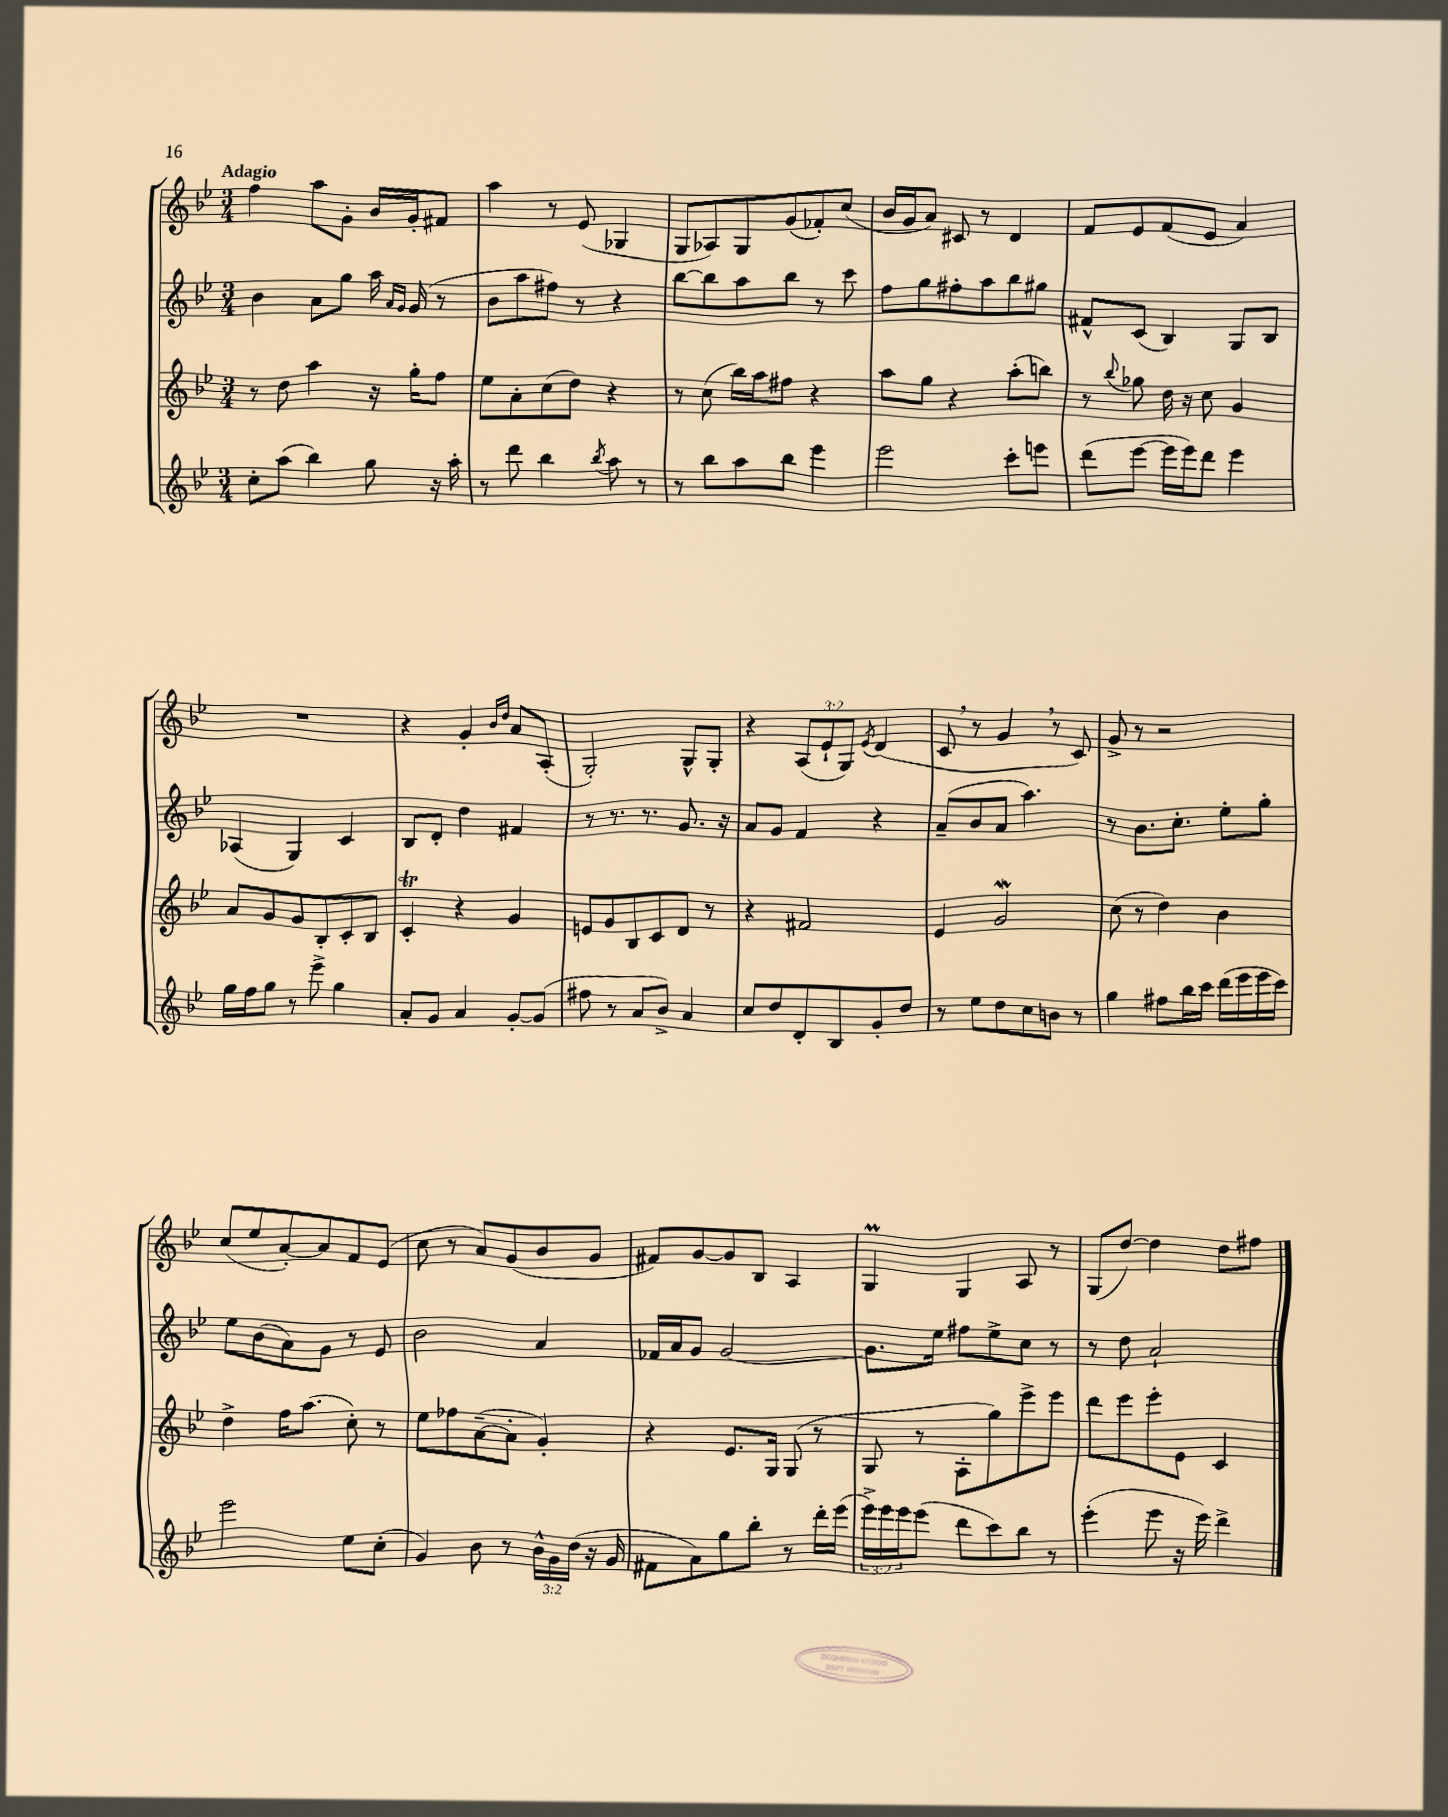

**kern	**kern	**kern	**kern
*part4	*part3	*part2	*part1
*staff4	*staff3	*staff2	*staff1
*clefG2	*clefG2	*clefG2	*clefG2
*k[b-e-]	*k[b-e-]	*k[b-e-]	*k[b-e-]
*M3/4	*M3/4	*M3/4	*M3/4
=1	=1	=1	=1
!	!	!	!LO:TX:a:B:t=Adagio
8cc'\L	8r	4b-\	4ff\
(8aa\J	8dd\	.	.
4bb-\)	4aa\	8a\L	8aa\L
.	.	8gg\J	8g'\J
8gg\	16r	16aa\	16b-/LL
.	.	16qqa/LL	.
.	.	16qqg/JJ	.
.	16gg'\KL	(16g/	16g'/J
16r	8ff\J	8r	8f#X/J
16aa'\	.	.	.
=2	=2	=2	=2
8r	8ee-\L	8b-\L	4aa\
8ddd\	8a'\	8aa\	.
4bb-\	(8cc\	8ff#X\J)	8r
.	8dd\J)	8r	(8e-/
8qbb-/	.	.	.
8aa\	4r	4r	4G-X/
8r	.	.	.
=3	=3	=3	=3
8r	8r	[8bb-\L	8G/L
8bb-\L	(8cc\	8bb-\]	8A-X/)
8aa\	16bb-\LL)	8aa\	8G/
.	16aa\J	.	.
8bb-\J	8ff#X\J	8bb-\J	(8g/
4eee-\	4r	8r	8f-X'/)
.	.	8ccc\	(8cc/J
=4	=4	=4	=4
2eee-\	8aa\L	8ff\L	16b-/LL
.	.	.	16g/J
.	8gg\J	8gg\	8a/J)
.	4r	8ff#X'\	8c#X/
.	.	8aa\	8r
8ccc'\L	(8aa'\L	8bb-\	4d/
8eeen\J	8bbn\J)	8gg#X\J	.
=5	=5	=5	=5
(8ddd\L	8r	8f#X^^/L	8f/L
.	8qqbb-/	.	.
[8eee-\J	8gg-X\	(8c/J	8e-/
16eee-\LL]	16dd\	4B-/)	(8f/
16eee-\J)	16r	.	.
8ddd\J	8cc\	.	8e-/J
4eee-\	4g/	8G/L	4a/)
.	.	8B-/J	.
!!LO:LB:g=z
=6	=6	=6	=6
16gg\LL	8a/L	(4A-X/	2.r
16ff\J	.	.	.
8gg\J	8g/	.	.
8r	8g/	4G/)	.
8eee-^\	8B-'/	.	.
4gg\	8c'/	4c/	.
.	8B-/J	.	.
=7	=7	=7	=7
8a'/L	4cT'/	8B-/L	4r
8g/J	.	8d'/J	.
4a/	4r	4dd\	4g'/
.	.	.	16qqb-/LL
.	.	.	16qqdd/JJ
[8g'/L	4g/	4f#X/	8a/L
(8g/J]	.	.	(8A'/J
=8	=8	=8	=8
8ff#X\	8en/L	8r	2G'/)
8r	8g/	8.r	.
8a/L	8B-/	.	.
.	.	8.r	.
8b-^/J)	8c/	.	.
4a/	8d/J	8.g/	8G^^/L
.	8r	.	8G'/J
.	.	16r	.
=9	=9	=9	=9
8cc/L	4r	8a/L	4r
8dd/	.	8g/J	.
8d'/	2f#X/	4f/	(12A/L
.	.	.	12e-`/
8B-/	.	.	.
.	.	.	12G/J)
.	.	.	8qe-/
8g'/	.	4r	(4d/
8dd/J	.	.	.
=10	=10	=10	=10
8r	4e-/	(8a~/L	8c,/
8ee-\L	.	8b-/	8r
8dd\	2gW/	8a/J	4g,/
8cc\	.	4.aa\)	.
8bn\J	.	.	8r
8r	.	.	8c/)
=11	=11	=11	=11
4gg\	(8cc\	8r	8g^/
.	8r	8.b-\L	8r
8ff#X\L	4dd\)	.	2r
.	.	8.cc'\J	.
16bb-\L	.	.	.
16ccc\JJ	.	.	.
(16ddd\LL	4b-\	8ee-'\L	.
16eee-\	.	.	.
16eee-\	.	8gg'\J	.
16ccc\JJ)	.	.	.
!!LO:LB:g=z
=12	=12	=12	=12
2eee-\	4dd^\	8ee-\L	(8cc/L
.	.	(8b-\	8ee-/
.	16ff\KL	8a\)	[8a'/)
.	(8.aa\J	.	.
.	.	8g\J	8a/]
8ee-\L	8cc'\)	8r	8f/
(8cc'\J	8r	8e-/	(8e-/J
=13	=13	=13	=13
4g/)	8ee-\L	2b-\	8cc\
.	8ff-X\	.	8r
8b-\	([8a~\	.	8a/L)
8r	8a'\J]	.	(8g/
24b-^^\LL	4g'/)	4a/	8b-/
24g\	.	.	.
(24dd\JJ	.	.	.
16r	.	.	8g/J
16g/	.	.	.
=14	=14	=14	=14
8f#X\L	4r	16f-X/LL	8f#X/L)
.	.	16a/J	.
8a\)	.	8g/J	[8g/
8gg\	8.e-/L	[2g/	8g/]
8bb-'\J	.	.	8B-/J
.	16G/Jk	.	.
8r	(8G/	.	4A/
16ddd'\LL	8r	.	.
(16eee-\JJ	.	.	.
=15	=15	=15	=15
24eee-^\LL)	8G/	8.g\L]	4GM/
24eee-\	.	.	.
24eee-\J	.	.	.
(8eee-\J	8r	.	.
.	.	16ee-\Jk	.
8ddd\L	8A'\L	8ff#X\L	4G/
8ccc\)	8gg\)	8ee-^\	.
8bb-\J	8eee-^\	8cc\J	8A/
8r	8eee-\J	8r	8r
=16	=16	=16	=16
(4eee-'\	8ddd\L	8r	(8G/L
.	8eee-\	8dd\	[8dd/J)
8eee-\	8eee-'\	2a`/	4dd\]
16r	8e-\J	.	.
16eee-\)	.	.	.
4ddd^\	4c/	.	8dd\L
.	.	.	8ff#X\J
==	==	==	==
*-	*-	*-	*-
